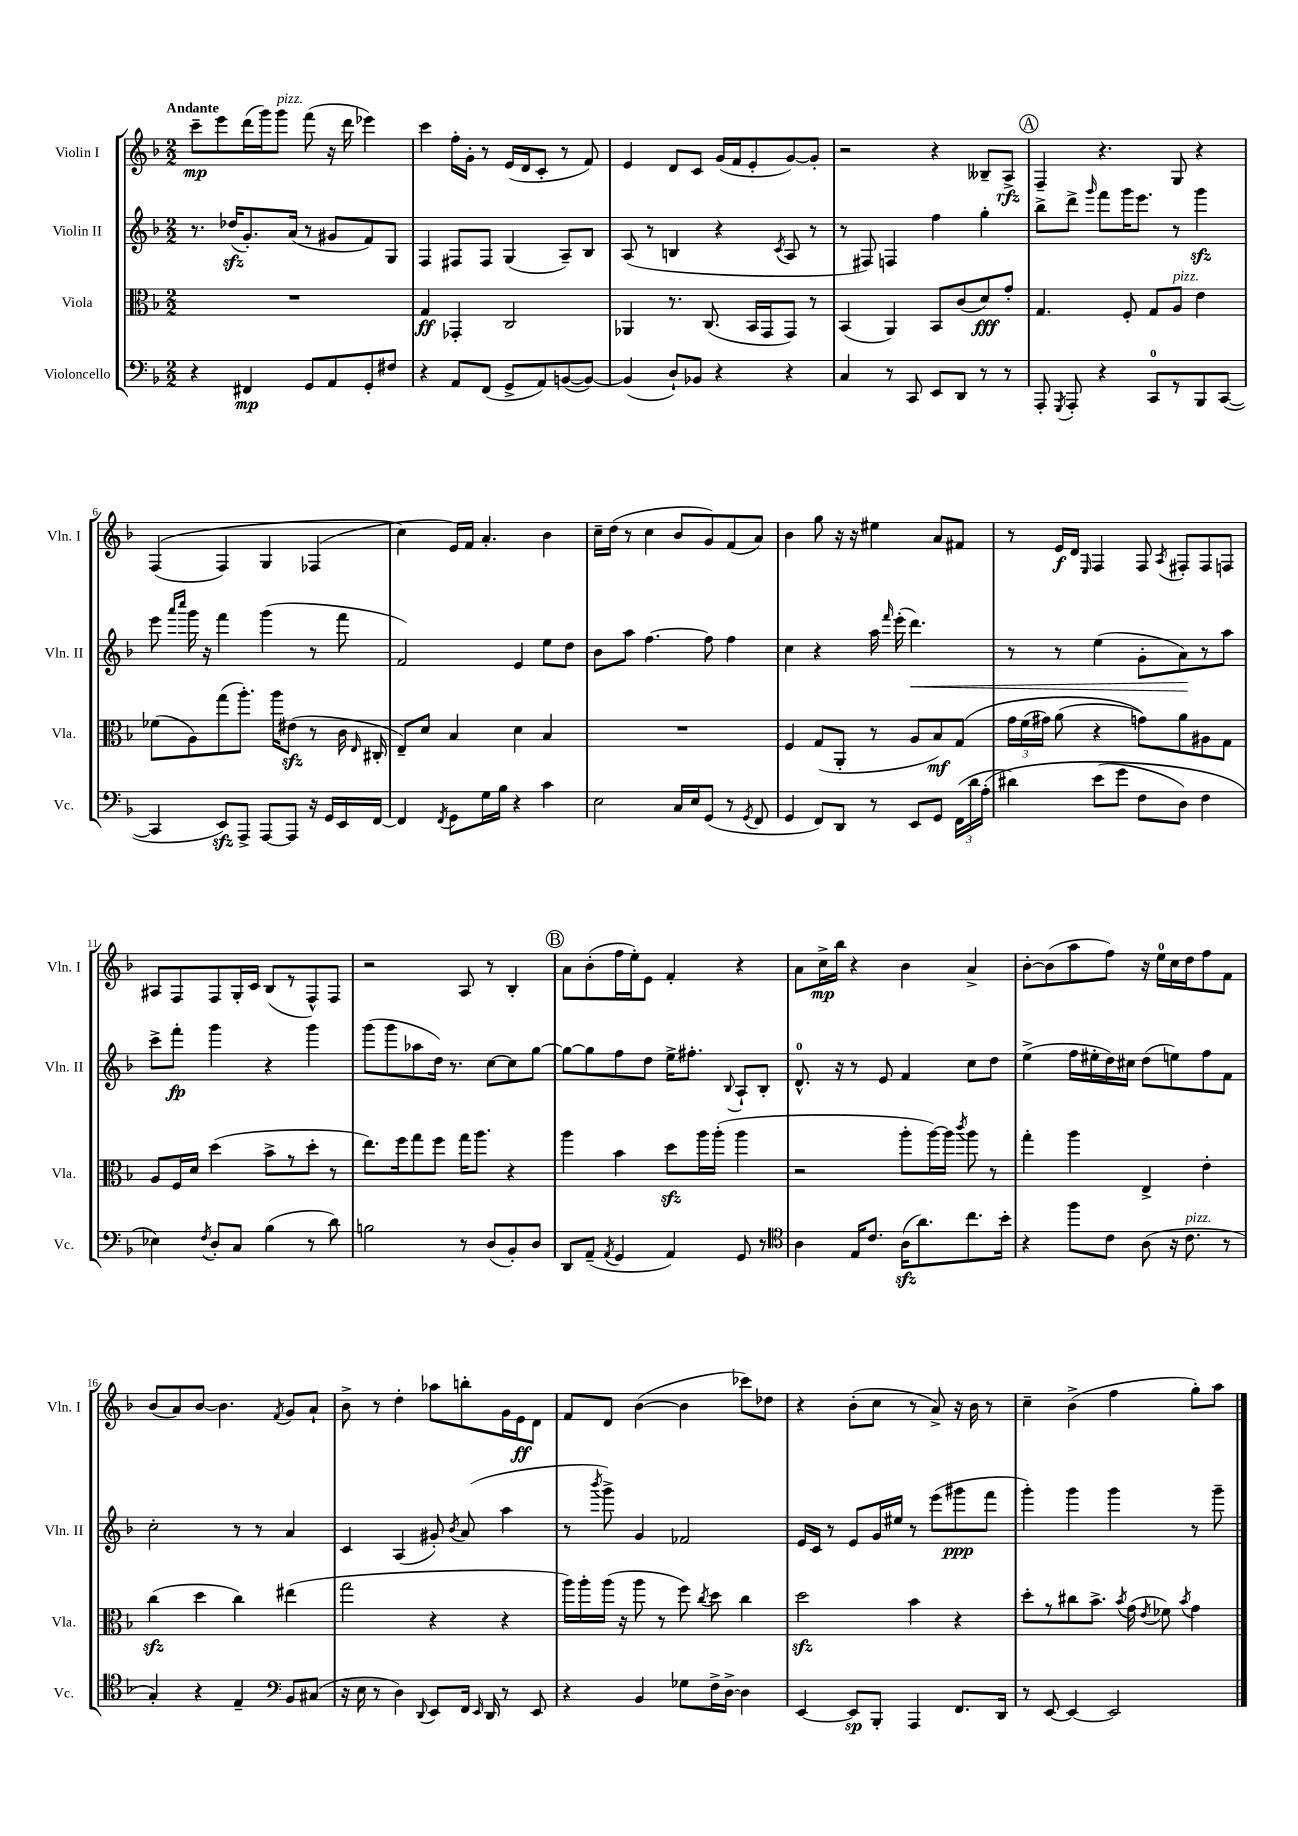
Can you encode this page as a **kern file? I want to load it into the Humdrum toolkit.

**kern	**kern	**kern	**kern
*staff4	*staff3	*staff2	*staff1
*clefF4	*clefC3	*clefG2	*clefG2
*k[b-]	*k[b-]	*k[b-]	*k[b-]
*M2/2	*M2/2	*M2/2	*M2/2
4r	1r	8.r	8ccc~
.	.	.	8eee
.	.	(16dd-	.
4FF#	.	8.g')	(16ddd
.	.	.	16ggg)
.	.	.	8ggg
.	.	(16a	.
8GG	.	8r	(8fff
8AA	.	8g#	16r
.	.	.	16ddd
8GG'	.	8f)	4eee-)
8F#	.	8G	.
=	=	=	=
4r	4G	4F	4ccc
8AA	4GG-'	8F#	16ff'
.	.	.	16g'
(8FF	.	8F#	8r
8GG^	2C	(4G	(16e
.	.	.	16d
8AA)	.	.	8c'
([8BB	.	8A~)	8r
8BB_)	.	8B-	8f)
=	=	=	=
(4BB]	4AA-	(8A	4e
.	.	8r	.
8D`)	8.r	4B	8d
8BB-	.	.	8c
.	(8.C	.	.
4r	.	4r	(16g
.	.	.	16f
.	16BB-	.	8e'
.	16GG	.	.
.	.	8qc	.
4r	8GG)	8A	[8g)
.	8r	8r	8g']
=	=	=	=
4C	(4BB-	8r	2r
.	.	8F#)	.
8r	4AA)	4F	.
8CC	.	.	.
8EE	8BB-	4ff	4r
8DD	(8c	.	.
8r	8d)	4gg'	8B--~
8r	8g'	.	8A^
=	=	=	=
8AAA'	4.G	8bb-^	4F~
8qGGG	.	.	.
8AAA'	.	8ddd^	.
.	.	16qqggg	.
4r	.	8fff	4.r
.	8F'	16ggg	.
.	.	8.eee	.
8CC	8G	.	.
8r	8A	8r	8G
8BBB-	4e	4ggg	4r
([8CC	.	.	.
=	=	=	=
4CC]	(8f-	8eee	&((4F
.	.	16qqaaa	.
.	.	16qqcccc	.
.	8A)	16ggg	.
.	.	16r	.
8EE)	(8gg	4fff	4F)
8AAA^	8.aa')	.	.
[8AAA	.	(4ggg	4G
.	16aa	.	.
8AAA]	(8e#	.	.
16r	8r	8r	(4F-
16GG	.	.	.
16EE	16c	8fff	.
.	16qqE	.	.
[16FF	16C#'	.	.
=	=	=	=
4FF]	8E~)	2f)	4cc&)
.	8d	.	.
8qFF	.	.	.
8GG	4B-	.	16e)
.	.	.	16f
16G	.	.	4.a'
16B-	.	.	.
4r	4d	4e	.
4c	4B-	8ee	4b-
.	.	8dd	.
=	=	=	=
2E	1r	8b-	16cc~
.	.	.	(16dd
.	.	8aa	8r
.	.	[4.ff	4cc
16C	.	.	8b-
16E	.	.	.
(8GG	.	8ff]	8g)
8r	.	4ff	(8f
8qGG	.	.	.
8FF	.	.	8a)
=	=	=	=
4GG	4F	4cc	4b-
8FF)	(8G	4r	8gg
8DD	8AA'	.	16r
.	.	.	16r
8r	8r	16aa	4ee#
.	.	16qqfff	.
.	.	(16eee'	.
8EE	8A	4.ddd)	.
8GG	8B-)	.	8a
(24FF	&(8G	.	8f#
24d	.	.	.
&(24A'	.	.	.
=	=	=	=
4d#)	24g	8r	8r
.	(24f	.	.
.	24g#)	.	.
.	(8a	8r	16e
.	.	.	16d
.	.	.	16qqE
(8e	4r	(4ee	4F
8g	.	.	.
8F	8g)&)	8g'	8F
.	.	.	8qA
8D)	8a	8a)	8F#'
4F	8A#	8r	8F#
.	8G	8aa	8F
=	=	=	=
4E-&)	8A	8ccc^	8A#
.	16F	8fff'	8F
.	16d	.	.
8qF	.	.	.
8D'	(4dd	4ggg	8F
8C	.	.	16G'
.	.	.	16c
(4B-	8b-^	4r	(8B-
.	8r	.	8r
8r	8dd'	4ggg	8F^^)
8d)	8r	.	8F
=	=	=	=
2B	8.ee)	(8ggg	2r
.	.	8ggg	.
.	16ff	.	.
.	8gg	8aa-	.
.	8ff	16dd)	.
.	.	8.r	.
8r	16gg	.	8A
.	8.aa	.	.
(8D	.	[8cc	8r
8BB-')	4r	8cc]	4B-'
8D	.	[8gg	.
=	=	=	=
8DD	4aa	8gg_	8a
(8AA~	.	8gg]	(8b-'
8qAA	.	.	.
4GG	4b-	8ff	16ff
.	.	.	16ee')
.	.	8dd	8e
4AA)	8dd	16ee^	4f'
.	.	8.ff#'	.
.	16aa	.	.
.	(16aa'	.	.
.	.	8qqB-	.
8GG	4aa	8A`	4r
8r	.	8B-'	.
=	=	=	=
*clefC4	*	*	*
4A	2r	8.d^^	8a
.	.	.	16cc^
.	.	16r	16bb-
16E	.	8r	4r
8.c	.	.	.
.	.	8e	.
(16A	8aa'	4f	4b-
8.a)	.	.	.
.	[16aa)	.	.
.	16aa]	.	.
.	8qccc	.	.
8.cc	8aa	8cc	4a^
.	8r	8dd	.
16b-'	.	.	.
=	=	=	=
4r	4gg'	(4ee^	[8b-'
.	.	.	(8b-]
8ff	4aa	16ff	8aa
.	.	16ee#'	.
8c	.	16dd)	8ff)
.	.	16cc#	.
(8A	4E^	(8dd	16r
.	.	.	16ee
16r	.	8ee)	16cc
8.c	.	.	16dd
.	4e'	8ff	8ff
8r	.	8f	8f
=	=	=	=
4G')	(4cc	2cc'	(8b-
.	.	.	8a)
4r	4dd	.	[8b-
.	.	.	4.b-]
4E~	4cc)	8r	.
.	.	8r	.
*clefF4	*	*	*
.	.	.	8qf
8BB-	(4ee#	4a	8g
(8C#	.	.	8a`
=	=	=	=
16r	2gg	4c	8b-^
16E	.	.	.
8r	.	.	8r
4D)	.	(4A	4dd'
8qqDD	.	.	.
8EE	4r	8g#')	8aa-
.	.	8qb-	.
16FF	.	(8a	8bb'
16qqEE	.	.	.
16DD	.	.	.
8r	4r	4aa	16g
.	.	.	16e
8EE	.	.	8d
=	=	=	=
4r	16aa)	8r	8f
.	16aa'	.	.
.	.	8qbbb-	.
.	(16aa	8ggg^)	8d
.	16r	.	.
4BB-	8aa	4g	([4b-
.	8r	.	.
8G-	8ff)	2f-	4b-]
.	8qcc	.	.
16F^	8dd	.	.
[16D^	.	.	.
4D]	4cc	.	8ccc-)
.	.	.	8dd-
=	=	=	=
[4EE	2dd	16e	4r
.	.	16c	.
.	.	8r	.
8EE]	.	8e	(8b-'
8BBB-'	.	16g	8cc
.	.	16ee#	.
4AAA	4b-	8r	8r
.	.	(8eee	8a^)
8.FF	4r	8ggg#	16r
.	.	.	16b-
.	.	8fff	8r
16DD	.	.	.
=	=	=	=
8r	8dd'	4ggg')	4cc~
[8EE	8r	.	.
4EE_	8cc#	4ggg	(4b-^
.	8.b-^	.	.
2EE]	.	4ggg	4ff
.	8qb-	.	.
.	(16g	.	.
.	8qe	.	.
.	8f-)	.	.
.	8qb-	.	.
.	4g	8r	8gg')
.	.	8ggg~	8aa
==	==	==	==
*-	*-	*-	*-
